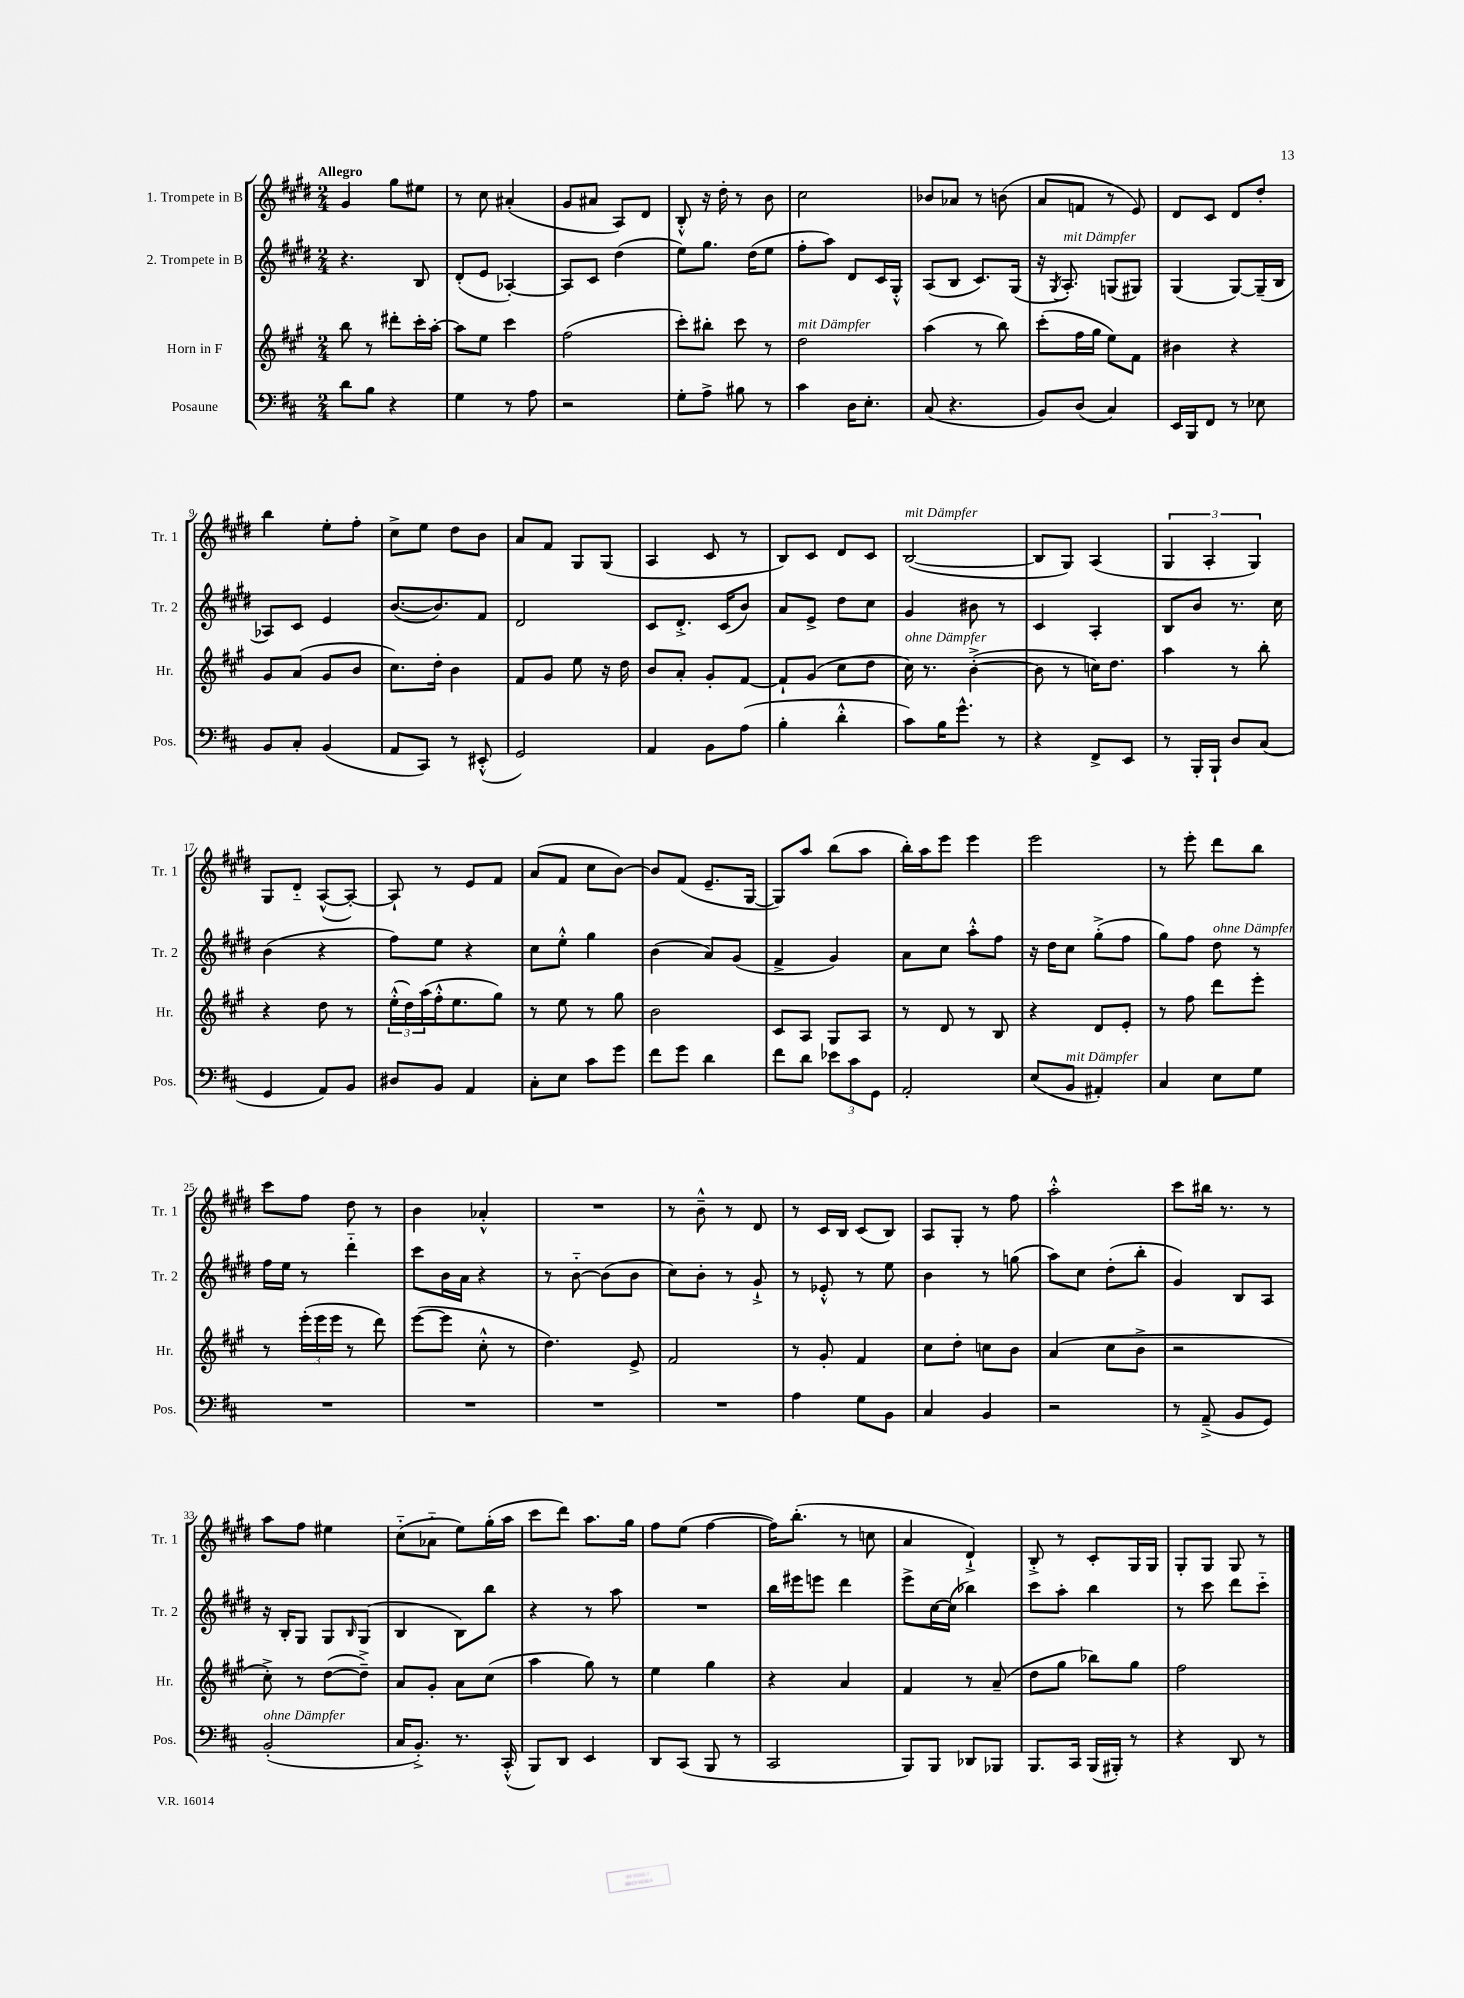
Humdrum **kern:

**kern	**kern	**kern	**kern
*part4	*part3	*part2	*part1
*staff4	*staff3	*staff2	*staff1
*I"Posaune	*I"Horn in F	*I"2. Trompete in B	*I"1. Trompete in B
*I'Pos.	*I'Hr.	*I'Tr. 2	*I'Tr. 1
*clefF4	*clefG2	*clefG2	*clefG2
*k[f#c#]	*k[f#c#g#]	*k[f#c#g#d#]	*k[f#c#g#d#]
*M2/4	*M2/4	*M2/4	*M2/4
=1	=1	=1	=1
!	!	!	!LO:TX:a:B:t=Allegro
8d\L	8bb\	4.r	4g#/
8B\J	8r	.	.
4r	8ddd#X'\L	.	8gg#\L
.	16ccc#'\L	8B/	8ee#X\J
.	[16aa'\JJ	.	.
=2	=2	=2	=2
4G\	8aa\L]	(8d#'/L	8r
.	8ee\J	8e/J	8cc#\
8r	4ccc#\	[4A-X'/)	(4a#X'/
8A\	.	.	.
=3	=3	=3	=3
2r	(2ff#\	8A-/L]	8g#/L
.	.	8c#/J	8a#X/J
.	.	(4dd#\	8A/L)
.	.	.	8d#/J
=4	=4	=4	=4
8G'\L	8ccc#'\L)	8ee\L)	8B'^^/
8A^\J	8bb#X'\J	8.gg#\J	16r
.	.	.	16dd#'\
8B#X\	8ccc#\	.	8r
.	.	(16dd#\KL	.
8r	8r	8ee\J	8b\
=5	=5	=5	=5
!	!LO:TX:a:i:t=mit Dämpfer	!	!
4c#\	2dd\	8ff#'\L	2cc#\
.	.	8aa\J)	.
16D\KL	.	8d#/L	.
8.E'\J	.	.	.
.	.	16c#/L	.
.	.	16G#'^^/JJ	.
=6	=6	=6	=6
(8C#/	(4aa\	(8A/L	8b-X/L
4.r	.	8B/J	8a-X/J
.	8r	8.c#/L)	8r
.	8bb\)	.	(8bn\
.	.	(16G#/Jk	.
=7	=7	=7	=7
8BB/L)	(8ccc#'\L	16r	8a/L
.	.	8qG#/	.
!	!	!LO:TX:a:i:t=mit Dämpfer	!
.	.	8.A'/)	.
(8D/J	16ff#\L	.	8fn/J
.	16gg#\JJ	.	.
4C#/)	8ee\L)	(8Gn/L	8r
.	8f#\J	8G#X/J)	8e/)
=8	=8	=8	=8
16EE/LL	4b#X\	(4G#/	8d#/L
16BBB/J	.	.	.
8FF#/J	.	.	8c#/J
8r	4r	[8G#/L)	8d#/L
8E-X\	.	(16G#~/L]	8dd#'/J
.	.	16B/JJ	.
!!LO:LB:g=z
=9	=9	=9	=9
8BB/L	8g#/L	8A-X/L)	4bb\
8C#'/J	(8a/J	8c#/J	.
(4BB/	8g#/L	4e/	8ee'\L
.	8b/J	.	8ff#'\J
=10	=10	=10	=10
8AA/L	8.cc#\L)	([8.b/L	8cc#^\L
8CC#/J)	.	.	8ee\J
.	16dd'\Jk	8.b/])	.
8r	4b\	.	8dd#\L
(8EE#X'^^/	.	8f#/J	8b\J
=11	=11	=11	=11
2GG/)	8f#/L	2d#/	8a/L
.	8g#/J	.	8f#/J
.	8ee\	.	8G#/L
.	16r	.	(8G#/J
.	16dd\	.	.
=12	=12	=12	=12
4AA/	8b/L	8c#/L	4A/
.	8a'/J	8.d#'^/J	.
8BB\L	8g#'/L	.	8c#/
.	.	(16c#/KL	.
(8A\J	[8f#/J	8b/J)	8r
=13	=13	=13	=13
4B'\	8f#`/L]	8a/L	8B/L)
.	(8g#/J	8e^/J	8c#/J
4d'^^\	8cc#\L	8dd#\L	8d#/L
.	8dd\J	8cc#\J	8c#/J
=14	=14	=14	=14
!	!	!	!LO:TX:a:i:t=mit Dämpfer
!	!LO:TX:a:i:t=ohne Dämpfer	!	!
8c#\L)	16cc#\)	4g#/	([2B/
.	8.r	.	.
16B\K	.	.	.
8.g^^\J	.	.	.
.	([4b'^\	8b#X\	.
8r	.	8r	.
=15	=15	=15	=15
4r	8b\]	4c#/	8B/L]
.	8r	.	8G#/J)
8FF#^/L	16ccn\KL)	4A'/	(4A/
.	8.dd\J	.	.
8EE/J	.	.	.
=16	=16	=16	=16
8r	4aa\	8B/L	6G#/
16BBB'/LL	.	8b/J	.
.	.	.	6A'/
16BBB`/JJ	.	.	.
8D/L	8r	8.r	.
.	.	.	6G#/)
(8C#/J	8bb'\	.	.
.	.	16cc#\	.
!!LO:LB:g=z
=17	=17	=17	=17
4GG/	4r	(4b\	8G#/L
.	.	.	8d#/J
8AA/L)	8dd\	4r	([8A^^/L
8BB/J	8r	.	8A'/J_)
=18	=18	=18	=18
8D#X/L	(24ee'^^\LL	8ff#\L)	8A`/]
.	24dd\)	.	.
.	(24aa\	.	.
8BB/J	16ff#'^^\J	8ee\J	8r
.	8.ee\	.	.
4AA/	.	4r	8e/L
.	8gg#\J)	.	8f#/J
=19	=19	=19	=19
8C#'\L	8r	8cc#\L	(8a/L
8E\J	8ee\	8ee'^^\J	8f#/J
8c#\L	8r	4gg#\	8cc#\L
8g\J	8gg#\	.	[8b\J)
=20	=20	=20	=20
8f#\L	2b\	(4b\	8b/L]
8g\J	.	.	(8f#/J
4d\	.	8a/L)	8.e~/L
.	.	(8g#/J	.
.	.	.	[16G#/Jk
=21	=21	=21	=21
8f#\L	8c#/L	4f#^/	8G#/L])
8d\J	8A/J	.	8aa/J
12e-X\L	8G#/L	4g#/)	(8bb\L
12c#\	.	.	.
.	8A/J	.	8aa\J
12GG\J	.	.	.
=22	=22	=22	=22
2AA'/	8r	8a\L	16bb'\LL)
.	.	.	16aa\J
.	8d/	8cc#\J	8eee\J
.	8r	8aa'^^\L	4eee\
.	8B/	8ff#\J	.
=23	=23	=23	=23
(8E/L	4r	16r	2eee\
.	.	16dd#\KL	.
!LO:TX:a:i:t=mit Dämpfer	!	!	!
8BB/J	.	8cc#\J	.
4AA#X'/)	8d/L	(8gg#'^\L	.
.	8e'/J	8ff#\J	.
=24	=24	=24	=24
4C#/	8r	8gg#\L)	8r
.	8ff#\	8ff#\J	8eee'\
!	!	!LO:TX:a:i:t=ohne Dämpfer	!
8E\L	8ddd\L	8dd#\	8ddd#\L
8G\J	8eee'\J	8r	8bb\J
!!LO:LB:g=z
=25	=25	=25	=25
2r	8r	16ff#\LL	8ccc#\L
.	.	16ee\JJ	.
.	(24eee'\LL	8r	8ff#\J
.	24eee\	.	.
.	24eee\JJ	.	.
.	8r	4ddd#\	8dd#\
.	8ddd\)	.	8r
=26	=26	=26	=26
2r	([8eee\L	8ccc#\L	4b\
.	8eee\J]	16b\L	.
.	.	16a\JJ	.
.	8cc#'^^\	4r	4a-X'^^/
.	8r	.	.
=27	=27	=27	=27
2r	4.dd\)	8r	2r
.	.	[8b\	.
.	.	(8b\L]	.
.	8e^/	8b\J	.
=28	=28	=28	=28
2r	2f#/	8cc#\L)	8r
.	.	8b'\J	8b~^^\
.	.	8r	8r
.	.	8g#`^/	8d#/
=29	=29	=29	=29
4A\	8r	8r	8r
.	8g#'/	8e-X'^^/	16c#/LL
.	.	.	16B/JJ
8G\L	4f#/	8r	(8c#/L
8BB\J	.	8ee\	8B/J)
=30	=30	=30	=30
4C#/	8cc#\L	4b\	8A/L
.	8dd'\J	.	8G#'/J
4BB/	8ccn\L	8r	8r
.	8b\J	(8ggn\	8ff#\
=31	=31	=31	=31
2r	(4a/	8aa\L)	2aa'^^\
.	.	8cc#\J	.
.	8cc#\L	(8dd#'\L	.
.	8b^\J	8bb'\J	.
=32	=32	=32	=32
8r	2r	4g#/)	8ccc#\L
(8AA~^/	.	.	16bb#X\Jk
.	.	.	8.r
8BB/L	.	8B/L	.
8GG/J)	.	8A/J	8r
!!LO:LB:g=z
=33	=33	=33	=33
!LO:TX:a:i:t=ohne Dämpfer	!	!	!
(2BB'/	8cc#'^\)	16r	8aa\L
.	.	16B'/KL	.
.	8r	8G#/J	8ff#\J
.	([8dd\L	8G#/L	4ee#X\
.	.	16qqB/	.
.	8dd~^\J])	(8G#/J	.
=34	=34	=34	=34
16C#/KL	8a/L	4B/	(8cc#\L
8.BB'^/J)	.	.	.
.	8g#'/J	.	8a-X\J
8.r	8a\L	8B\L)	8ee\L)
.	(8cc#\J	8bb\J	(16gg#'\L
(16CC#'^^/	.	.	16aa\JJ
=35	=35	=35	=35
8BBB/L)	4aa\	4r	8ccc#\L
8DD/J	.	.	8ddd#\J)
4EE/	8gg#\)	8r	8.aa\L
.	8r	8aa\	.
.	.	.	16gg#\Jk
=36	=36	=36	=36
8DD/L	4ee\	2r	8ff#\L
(8CC#/J	.	.	(8ee\J
8BBB/	4gg#\	.	[4ff#\
8r	.	.	.
=37	=37	=37	=37
2CC#/	4r	16bb\LL	16ff#\KL])
.	.	16eee#X\J	(8.bb'\J
.	.	8eeen\J	.
.	4a/	4ddd#\	8r
.	.	.	8ccn\
=38	=38	=38	=38
8BBB/L)	4f#/	8eee^\L	4a/
8BBB/J	.	[16cc#\L	.
.	.	(16cc#\JJ]	.
8DD-X/L	8r	4bb-X\)	4d#`^/)
8BBB-X/J	(8a~/	.	.
=39	=39	=39	=39
8.BBB/L	8dd\L	8ccc#\L	8B'^/
.	8gg#\J	8aa'\J	8r
16CC#/Jk	.	.	.
(16BBB/LL	8bb-X\L)	4bb\	8c#'/L
16BBB#X'/JJ)	.	.	.
8r	8gg#\J	.	16G#/L
.	.	.	16G#/JJ
=40	=40	=40	=40
4r	2ff#\	8r	8G#'/L
.	.	8ccc#\	8G#/J
8DD/	.	8ddd#\L	8G#/
8r	.	8ccc#\J	8r
==	==	==	==
*-	*-	*-	*-
